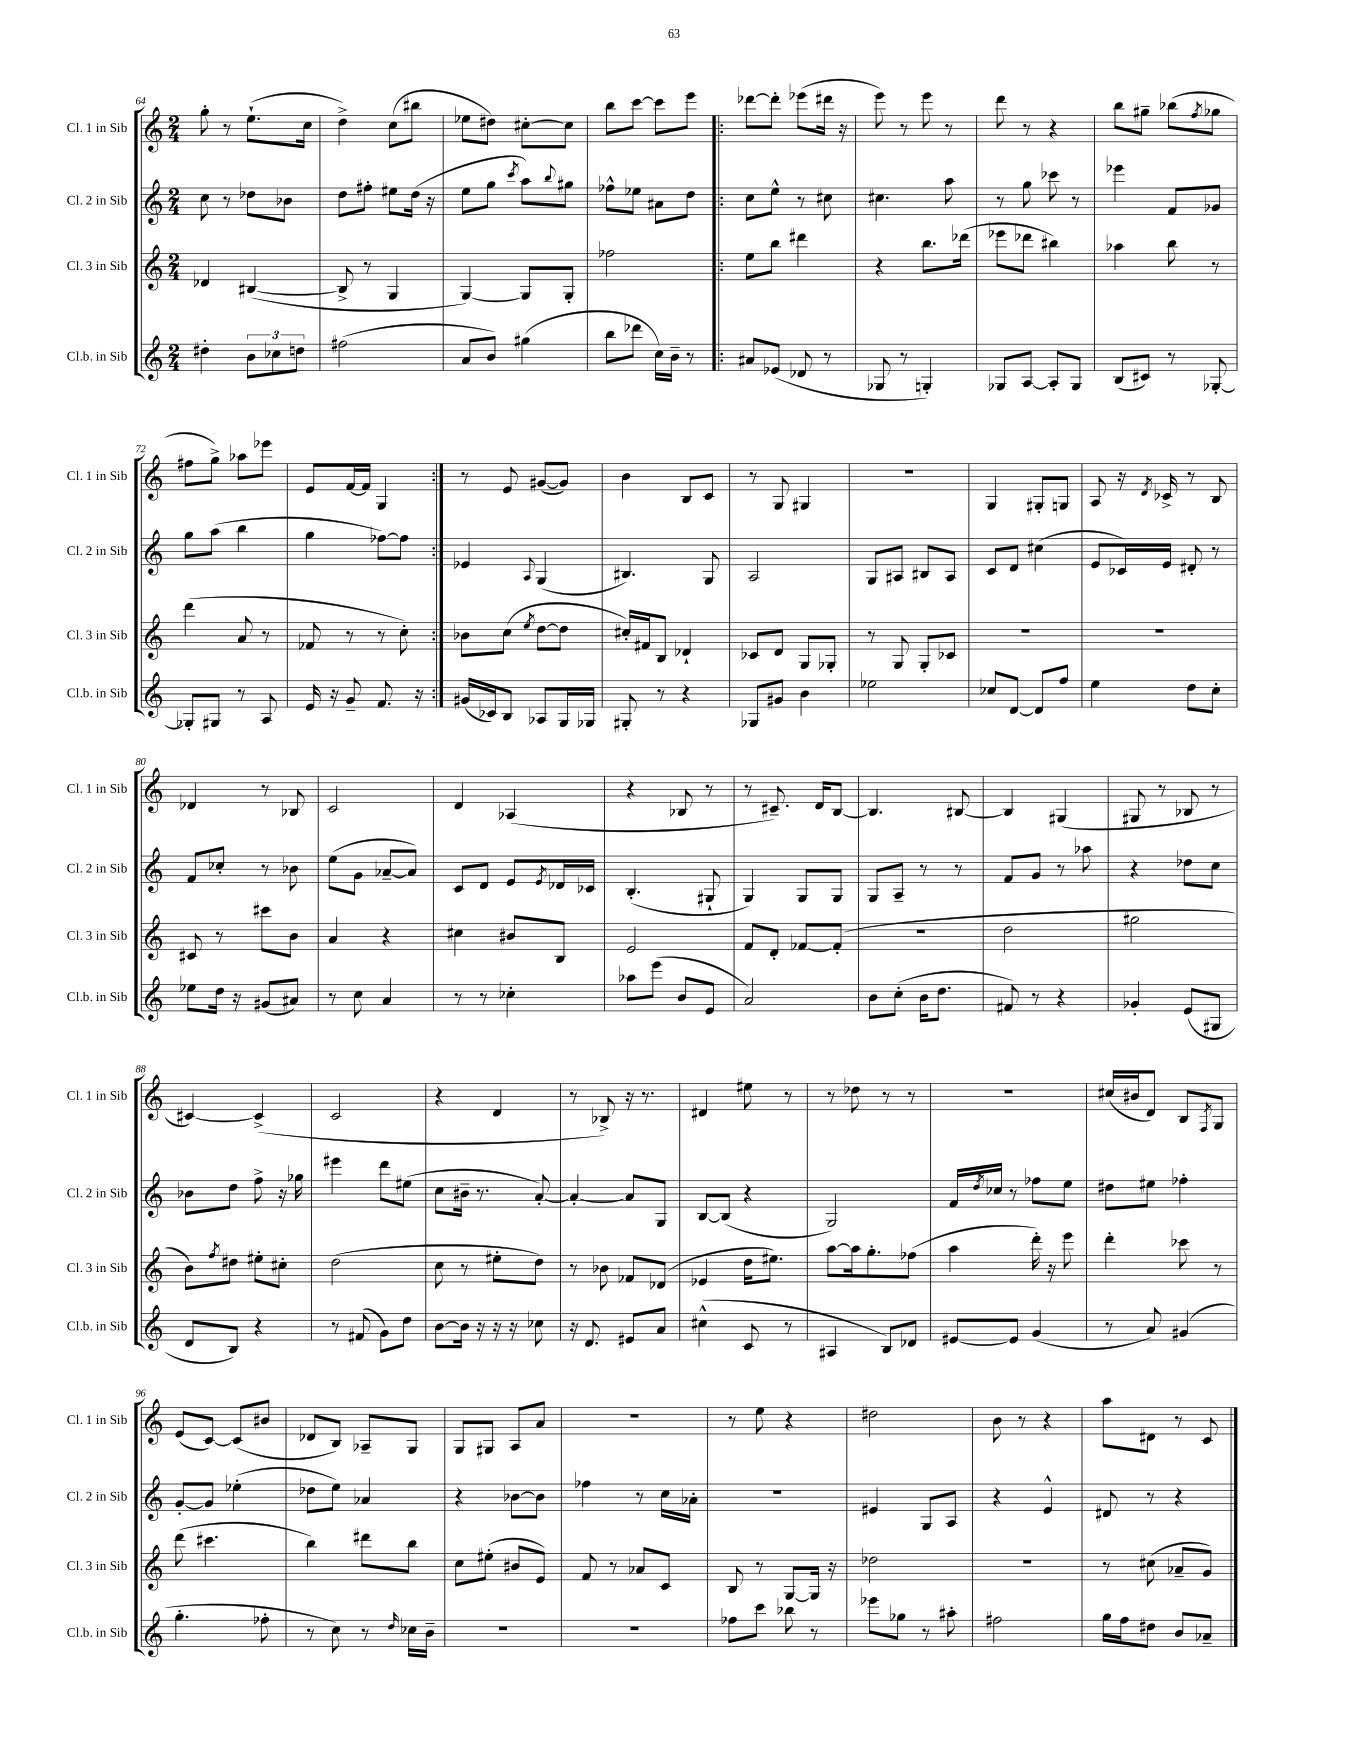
<<
\new StaffGroup <<
\new Staff = "s0" \with { instrumentName = "Cl. 1 in Sib" shortInstrumentName = "Cl. 1 in Sib" } {
    \clef treble \key c \major \numericTimeSignature \time 2/4
    g''8-. r8 e''8.-!( c''16 |
    d''4->) c''8( bis''8 |
    ees''8 dis''8) cis''8~-. cis''8 |
    b''8 c'''8~ c'''8 e'''8 |
    \repeat volta 2 { des'''8~ des'''8-. ees'''8( dis'''16 r16 |
    e'''8) r8 e'''8 r8 |
    d'''8 r8 r4 |
    b''8 gis''8-- bes''8( \acciaccatura { f''8 } ges''8 |
    fis''8 g''8->) aes''8 ees'''8 |
    e'8 f'16~ f'16 g4 | }
    r8 e'8 gis'8~( gis'8) |
    b'4 b8 c'8 |
    r8 g8 gis4 |
    r2 |
    g4 gis8-. g8 |
    a8 r16 \acciaccatura { d'8 } ces'16-> r8 b8 |
    des'4 r8 bes8 |
    c'2 |
    d'4 aes4( |
    r4 bes8 r8 |
    r8 cis'8.--) d'16 b8~ |
    b4. bis8~ |
    bis4 gis4( |
    gis8 r8 bes8 r8 |
    cis'4~) cis'4->( |
    c'2 |
    r4 d'4 |
    r8 bes8->) r16 r8. |
    dis'4 eis''8 r8 |
    r8 des''8 r8 r8 |
    r2 |
    cis''16( bis'16 d'8) b8 \acciaccatura { f8 } g8 |
    e'8( c'8~) c'8( bis'8 |
    des'8 b8) aes8-- g8 |
    g8 gis8 a8 a'8 |
    r2 |
    r8 e''8 r4 |
    dis''2 |
    b'8 r8 r4 |
    a''8 dis'8 r8 c'8 \bar "|." |
}
\new Staff = "s1" \with { instrumentName = "Cl. 2 in Sib" shortInstrumentName = "Cl. 2 in Sib" } {
    \clef treble \key c \major \numericTimeSignature \time 2/4
    c''8 r8 des''8 bes'8 |
    d''8 fis''8-. eis''8 d''16( r16 |
    e''8 g''8 \acciaccatura { c'''8 } a''8) \appoggiatura { b''8 } gis''8 |
    fes''8-^ ees''8 ais'8 d''8 |
    \repeat volta 2 { c''8 e''8-^ r8 cis''8 |
    cis''4. a''8 |
    r8 g''8 ces'''8 r8 |
    ees'''4 f'8 ges'8 |
    g''8 a''8( b''4 |
    g''4 fes''8~) fes''8 | }
    ees'4 \appoggiatura { a8 } g4( |
    bis4.) g8 |
    a2 |
    g8 ais8 bis8 ais8 |
    c'8 d'8 cis''4( |
    e'8 ces'16) e'16 dis'8-. r8 |
    f'8 ces''8-. r8 bes'8 |
    e''8( g'8 aes'8~-- aes'8) |
    c'8 d'8 e'8 \acciaccatura { e'8 } des'16 ces'16 |
    b4.-.( gis8-! |
    g4) g8 g8 |
    g8 a8-- r8 r8 |
    f'8 g'8 r8 aes''8 |
    r4 des''8 c''8 |
    bes'8 d''8 f''8-> r16 ges''16 |
    eis'''4 d'''8 eis''8( |
    c''8 bis'16-- r8. a'8~-.) |
    a'4~-. a'8 g8 |
    b8~ b8( r4 |
    g2) |
    f'16 \acciaccatura { d''8 } ces''16 r8 fes''8 e''8 |
    dis''8 eis''8 fes''4-. |
    g'8~-. g'8 ees''4-.( |
    des''8 e''8) aes'4 |
    r4 bes'8~ bes'8 |
    fes''4 r8 c''16 aes'16-. |
    R2 |
    eis'4 g8 a8 |
    r4 e'4-^ |
    dis'8 r8 r4 \bar "|." |
}
\new Staff = "s2" \with { instrumentName = "Cl. 3 in Sib" shortInstrumentName = "Cl. 3 in Sib" } {
    \clef treble \key c \major \numericTimeSignature \time 2/4
    des'4 bis4~( |
    bis8-> r8 g4 |
    g4~) g8 g8-. |
    fes''2 |
    \repeat volta 2 { e''8 b''8 dis'''4 |
    r4 b''8. des'''16( |
    ees'''8 des'''8 bis''4) |
    aes''4 b''8 r8 |
    d'''4( a'8 r8 |
    fes'8 r8 r8 c''8-.) | }
    bes'8 c''8( \acciaccatura { e''8 } d''8~ d''8 |
    cis''16-.) fis'16 b8 des'4-! |
    ces'8 d'8 g8 ges8-. |
    r8 g8 g8-. ces'8 |
    R2 |
    R2 |
    cis'8 r8 cis'''8 b'8 |
    a'4 r4 |
    cis''4 bis'8 b8 |
    e'2 |
    f'8 d'8-. fes'8~ fes'8-.( |
    r2 |
    d''2 |
    gis''2 |
    b'8) \acciaccatura { f''8 } dis''8 eis''8-. cis''8-. |
    d''2( |
    c''8 r8 eis''8-. d''8) |
    r8 bes'8 fes'8 des'8( |
    ees'4 d''16 eis''8.) |
    a''8~ a''16 g''8.-. fes''8( |
    a''4 d'''16-.) r16 e'''8 |
    d'''4-. ces'''8 r8 |
    d'''8( cis'''4. |
    b''4) dis'''8 b''8 |
    c''8 eis''8-.( bis'8 e'8) |
    f'8 r8 aes'8 c'8 |
    b8 r8 g8~ g16 r16 |
    des''2 |
    r2 |
    r8 cis''8( aes'8-- g'8) \bar "|." |
}
\new Staff = "s3" \with { instrumentName = "Cl.b. in Sib" shortInstrumentName = "Cl.b. in Sib" } {
    \clef treble \key c \major \numericTimeSignature \time 2/4
    dis''4-. \tuplet 3/2 { b'8 ces''8 d''8 } |
    fis''2( |
    a'8 b'8) gis''4( |
    b''8 des'''8 c''16) b'16-- r8 |
    \repeat volta 2 { ais'8 ees'8( des'8 r8 |
    ges8 r8 g4-.) |
    ges8 a8~ a8-. ges8 |
    b8( cis'8) r8 ges8~-. |
    ges8-. gis8 r8 a8 |
    e'16 r16 g'8-- f'8. r16 | }
    gis'16( ces'16) b8 aes8 g16 ges16 |
    gis8-. r8 r4 |
    ges8 gis'8 b'4 |
    ees''2 |
    ces''8 d'8~ d'8 f''8 |
    e''4 d''8 c''8-. |
    ees''8 d''16 r16 gis'8( ais'8) |
    r8 c''8 a'4 |
    r8 r8 ces''4-. |
    aes''8 e'''8( b'8 e'8 |
    a'2) |
    b'8 c''8-.( b'16 d''8. |
    fis'8) r8 r4 |
    ges'4-. e'8( gis8 |
    d'8 b8) r4 |
    r8 fis'8( g'8) d''8 |
    b'8~ b'16 r16 r16 r16 ces''8 |
    r16 d'8. eis'8 a'8 |
    cis''4-^( c'8 r8 |
    ais4 b8) des'8 |
    eis'8~ eis'8 g'4( |
    r8 a'8) gis'4( |
    g''4.-. fes''8-. |
    r8 c''8) r8 \grace { d''16 } ces''16 b'16-- |
    R2 |
    R2 |
    fes''8 c'''8 bes''8 r8 |
    ees'''8 ges''8 r8 ais''8-. |
    fis''2 |
    g''16 f''16 dis''8 b'8 aes'8-- \bar "|." |
}
>>
>>
\layout { \context { \Score currentBarNumber = #64 } }
